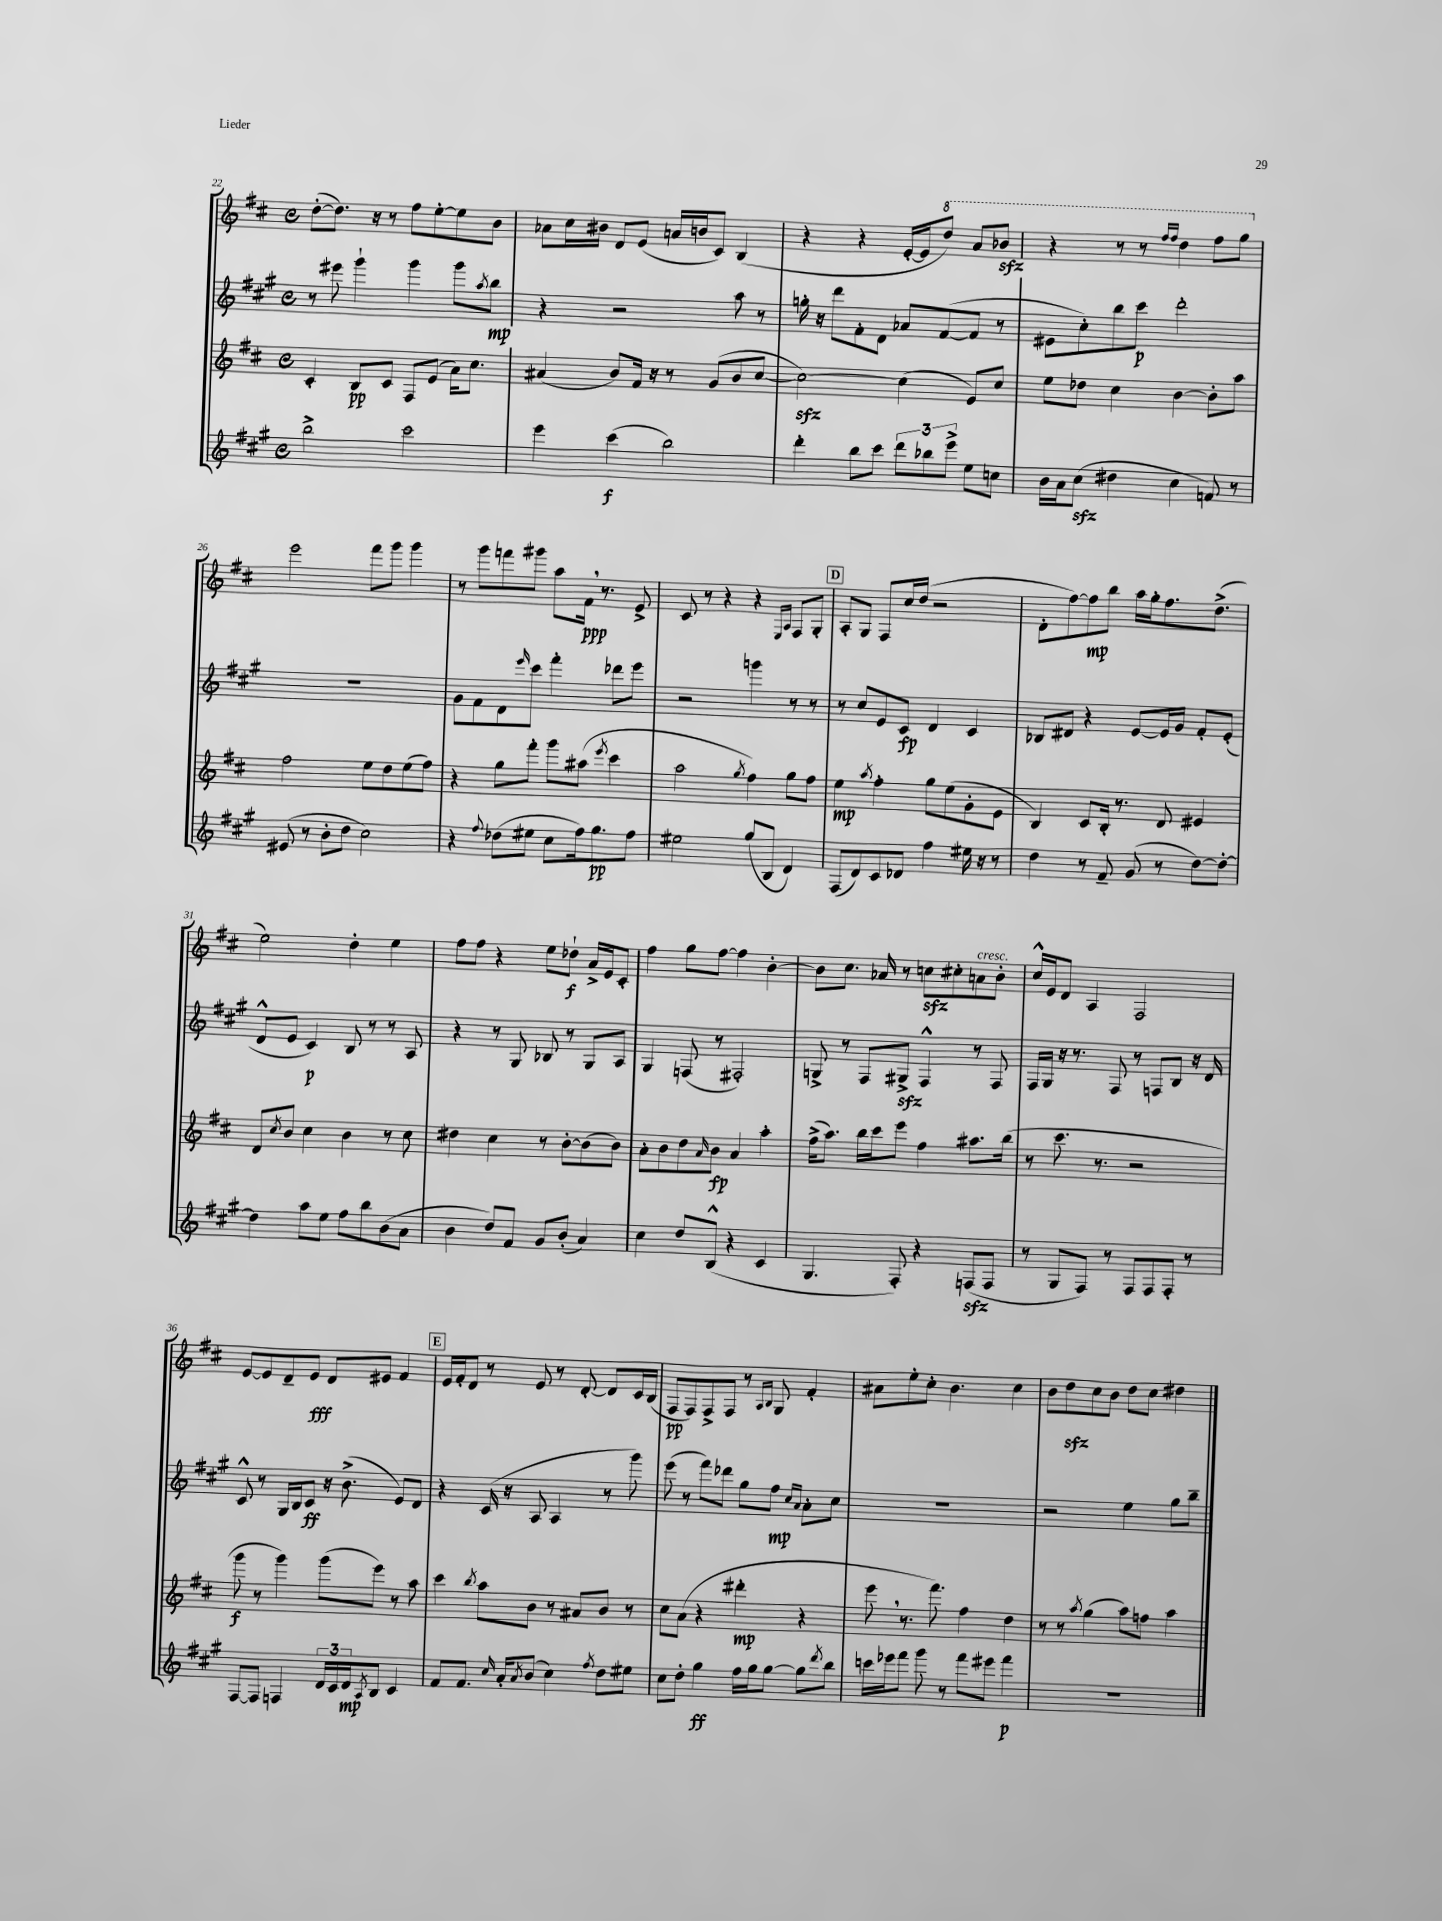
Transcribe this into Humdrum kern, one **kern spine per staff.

**kern	**dynam	**kern	**dynam	**kern	**dynam	**kern	**dynam
*part4	*part4	*part3	*part3	*part2	*part2	*part1	*part1
*staff4	*staff4	*staff3	*staff3	*staff2	*staff2	*staff1	*staff1
*clefG2	*	*clefG2	*	*clefG2	*	*clefG2	*
*k[f#c#g#]	*	*k[f#c#]	*	*k[f#c#g#]	*	*k[f#c#]	*
*M4/4	*	*M4/4	*	*M4/4	*	*M4/4	*
*met(c)	*	*met(c)	*	*met(c)	*	*met(c)	*
=22	=22	=22	=22	=22	=22	=22	=22
2bb^\	.	4c#'/	.	8r	.	([8dd'\L	.
.	.	.	.	8eee#X\	.	8.dd\J])	.
.	.	8B/L	pp	4ggg#`\	.	.	.
.	.	.	.	.	.	16r	.
.	.	8c#/J	.	.	.	8r	.
2ccc#\	.	8F#/L	.	4ggg#\	.	8ff#\L	.
.	.	(8e/J	.	.	.	[8ee'\	.
.	.	16a\KL)	.	8ggg#\L	.	8ee\]	.
.	.	8.cc#\J	.	.	.	.	.
.	.	.	.	8qaa/	.	.	.
.	.	.	.	8bb\J	mp	8b\J	.
=23	=23	=23	=23	=23	=23	=23	=23
4eee\	.	(4a#X/	.	4r	.	8a-X\L	.
.	.	.	.	.	.	16cc#\L	.
.	.	.	.	.	.	16b#X\JJ	.
(4ccc#\	f	8b/L)	.	2r	.	8d/L	.
.	.	16f#/Jk	.	.	.	(8e/J	.
.	.	16r	.	.	.	.	.
2bb\)	.	8r	.	.	.	16an/LL	.
.	.	.	.	.	.	16bn/J	.
.	.	(8g/L	.	.	.	8c#/J)	.
.	.	8b/	.	8aa\	.	(4B/	.
.	.	[8cc#/J	.	8r	.	.	.
=24	=24	=24	=24	=24	=24	=24	=24
4ddd'\	.	2cc#zz\_)	.	16ggn'\	.	4r	.
.	.	.	.	16r	.	.	.
.	.	.	.	8ddd\L	.	.	.
8bb\L	.	.	.	8f#'\	.	4r	.
8ccc#\J	.	.	.	8d\J	.	.	.
12ddd\L	.	(4cc#\]	.	8a-X/L	.	[16e'/LL	.
.	.	.	.	.	.	16e/J]	.
12bb-X\	.	.	.	.	.	.	.
*	*	*	*	*	*	*8va	*
.	.	.	.	([8f#/	.	8ddd/J)	.
12eee^\J	.	.	.	.	.	.	.
8ee\L	.	8e/L)	.	8f#/J]	.	8aa/L	.
8ccn\J	.	8cc#/J	.	8r	.	8bb-Xzz/J	.
=25	=25	=25	=25	=25	=25	=25	=25
16b\LL	.	8ee\L	.	8e#X\L	.	4r	.
16a\J	.	.	.	.	.	.	.
(8cc#zz\J	.	8dd-X\J	.	8cc#'\)	.	.	.
4dd#X\	.	4cc#\	.	8bb\	.	8r	.
.	.	.	.	8ccc#\J	p	8r	.
.	.	.	.	.	.	16qqfff#/LL	.
.	.	.	.	.	.	16qqfff#/JJ	.
4cc#\	.	[4b\	.	2ddd'\	.	4ddd\	.
8fn/)	.	8b'\L]	.	.	.	8fff#\L	.
8r	.	8aa\J	.	.	.	8ggg\J	.
!!LO:LB:g=z
=26	=26	=26	=26	=26	=26	=26	=26
*	*	*	*	*	*	*X8va	*
(8e#X/	.	2ff#\	.	1r	.	2eee\	.
8r	.	.	.	.	.	.	.
8b'\L	.	.	.	.	.	.	.
8dd\J	.	.	.	.	.	.	.
2cc#\)	.	8ee\L	.	.	.	8fff#\L	.
.	.	8dd\	.	.	.	8ggg\J	.
.	.	(8ee\	.	.	.	4ggg\	.
.	.	8ff#\J)	.	.	.	.	.
=27	=27	=27	=27	=27	=27	=27	=27
4r	.	4r	.	8g#\L	.	8r	.
.	.	.	.	8f#\	.	8ggg\L	.
8qqff#/	.	.	.	.	.	.	.
(8dd-X\L	.	8gg\L	.	8d\	.	8fffn\	.
.	.	.	.	16qqeee/	.	.	.
8ee#X\J	.	8fff#'\J	.	8ccc#\J	.	8ggg#X\J	.
8cc#\L	.	8ggg\L	.	4fff#'\	.	8aa\L	.
16ff#\k)	.	(8aa#X\J	.	.	.	16f#,\Jk	ppp
8.gg#\	pp	.	.	.	.	8.r	.
.	.	8qeee/	.	.	.	.	.
.	.	4ccc#\	.	8ddd-X\L	.	.	.
8ff#\J	.	.	.	8eee\J	.	8e^/	.
=28	=28	=28	=28	=28	=28	=28	=28
2ee#X\	.	2aa\	.	2r	.	8c#/	.
.	.	.	.	.	.	8r	.
.	.	.	.	.	.	4r	.
.	.	8qgg/	.	.	.	.	.
(8gg#/L	.	4ff#\)	.	4gggn\	.	4r	.
8B/J	.	.	.	.	.	.	.
.	.	.	.	.	.	16qqE/LL	.
.	.	.	.	.	.	16qqA/JJ	.
4d/)	.	8gg\L	.	8r	.	8F#/L	.
.	.	8ff#\J	.	8r	.	8G'/J	.
!!LO:REH:place=s1:t=D
=29	=29	=29	=29	=29	=29	=29	=29
(8F#/L	.	4ee\	mp	8r	.	8A'/L	.
8d/)	.	.	.	8cc#/L	.	8G/J	.
.	.	8qaa/	.	.	.	.	.
8c#/	.	4ff#'\	.	8e/	.	8F#/L	.
8d-X/J	.	.	.	8c#/J	fp	16cc#/L	.
.	.	.	.	.	.	(16dd/JJ	.
4ff#\	.	8gg\L	.	4d/	.	2r	.
.	.	(8ee\	.	.	.	.	.
16ee#X\	.	8g'\	.	4c#/	.	.	.
16r	.	.	.	.	.	.	.
8r	.	8e\J	.	.	.	.	.
=30	=30	=30	=30	=30	=30	=30	=30
4dd\	.	4B/)	.	8B-X/L	.	8d'\L	.
.	.	.	.	8d#X/J	.	[8ff#\)	.
8r	.	8c#/L	.	4r	.	8ff#\]	mp
8f#~/	.	16B'/Jk	.	.	.	8bb\J	.
.	.	8.r	.	.	.	.	.
(8g#/	.	.	.	[8e/L	.	16aa\LL	.
.	.	.	.	.	.	16gg'\J	.
8r	.	8d/	.	16e/L]	.	8.ff#\	.
.	.	.	.	16g#/JJ	.	.	.
[8dd\L)	.	4e#X/	.	8f#'/L	.	.	.
.	.	.	.	.	.	(8.dd^\J	.
8dd'\J_	.	.	.	(8e'/J	.	.	.
!!LO:LB:g=z
=31	=31	=31	=31	=31	=31	=31	=31
4dd\]	.	8d/L	.	8d^^/L	.	2ee\)	.
.	.	8qcc#/	.	.	.	.	.
.	.	8b/J	.	8e/J	.	.	.
8aa\L	.	4cc#\	.	4c#/)	p	.	.
8ee\J	.	.	.	.	.	.	.
8ff#\L	.	4b\	.	8B/	.	4dd'\	.
8bb\	.	.	.	8r	.	.	.
(8b\	.	8r	.	8r	.	4ee\	.
8a\J	.	8cc#\	.	8A/	.	.	.
=32	=32	=32	=32	=32	=32	=32	=32
4b\	.	4dd#X\	.	4r	.	8ff#\L	.
.	.	.	.	.	.	8ff#\J	.
8dd/L)	.	4cc#\	.	8r	.	4r	.
8f#/J	.	.	.	8G#/	.	.	.
8g#/L	.	8r	.	8B-X/	.	8ee\L	.
(8b'/J	.	[8b'\L	.	8r	.	8dd-X`\J	f
4a/)	.	(8b\]	.	8G#/L	.	16a^/LL	.
.	.	.	.	.	.	16e/J	.
.	.	8b\J)	.	8A/J	.	8c#'/J	.
=33	=33	=33	=33	=33	=33	=33	=33
4cc#\	.	8a'\L	.	4G#/	.	4ff#\	.
.	.	8b\	.	.	.	.	.
8dd/L	.	8dd\	.	(8Fn/	.	8gg\L	.
.	.	16qqa/	.	.	.	.	.
(8B^^/J	.	8b\J	fp	8r	.	[8ff#\J	.
4r	.	4a/	.	2F#X'/)	.	4ff#\]	.
4c#/	.	4aa'\	.	.	.	[4b'\	.
=34	=34	=34	=34	=34	=34	=34	=34
4.G#/	.	(16ff#^\KL	.	8Gn^/	.	8b\L]	.
.	.	8.aa\J)	.	.	.	.	.
.	.	.	.	8r	.	8.cc#\J	.
.	.	16bb\LL	.	8F#/L	.	.	.
.	.	16ccc#\J	.	.	.	16a-X/	.
8F#'/)	.	8eee\J	.	8G#Xzz^/J	.	8r	.
4r	.	4ff#\	.	4F#^^/	.	8ccnzz\L	.
.	.	.	.	.	.	8cc#X'\	.
!	!	!	!	!	!	!LO:TX:a:i:t=cresc.	!
(8Fnzz/L	.	8.aa#X\L	.	8r	.	8an\	.
8F/J	.	.	.	8F#/	.	8b'\J	.
.	.	(16bb\Jk	.	.	.	.	.
=35	=35	=35	=35	=35	=35	=35	=35
8r	.	8r	.	16F#/LL	.	16cc#^^/LL	.
.	.	.	.	16G#/JJ	.	16e/J	.
8G#/L	.	8.ccc#\	.	16r	.	8d/J	.
.	.	.	.	8.r	.	.	.
8F#/J)	.	.	.	.	.	4A/	.
.	.	8.r	.	.	.	.	.
8r	.	.	.	8F#/	.	.	.
8F#/L	.	2r	.	8r	.	2F#/	.
8F#/	.	.	.	8Fn/L	.	.	.
8F#'/J	.	.	.	8B/J	.	.	.
8r	.	.	.	16r	.	.	.
.	.	.	.	16d/	.	.	.
!!LO:LB:g=z
=36	=36	=36	=36	=36	=36	=36	=36
[8F#/L	.	8ggg\	f	8c#^^/	.	[8e/L	.
8F#/J]	.	8r	.	8r	.	8e/]	.
4Fn/	.	4ggg\)	.	16G#/LL	.	8d~/	.
.	.	.	.	16B/J	.	.	.
.	.	.	.	8c#/J	ff	8e/J	fff
24d/LL	.	(8ggg\L	.	16r	.	8d/L	.
24c#/	.	.	.	.	.	.	.
.	.	.	.	(8.b^\	.	.	.
24d/J	mp	.	.	.	.	.	.
8qA/	.	.	.	.	.	.	.
8B/J	.	8eee\J)	.	.	.	8e#X/J	.
4c#/	.	8r	.	8e/L)	.	4f#/	.
.	.	8aa\	.	8d/J	.	.	.
!!LO:REH:place=s1:t=E
=37	=37	=37	=37	=37	=37	=37	=37
8f#/L	.	4ccc#\	.	4r	.	16e/LL	.
.	.	.	.	.	.	16f#'/J	.
8.f#/J	.	.	.	.	.	8d/J	.
.	.	8qbb/	.	.	.	.	.
.	.	8aa\L	.	(16c#/	.	8r	.
16qqcc#/	.	.	.	.	.	.	.
16a'/KL	.	.	.	16r	.	.	.
8qa/	.	.	.	.	.	.	.
(8b/J	.	8b\J	.	8A/	.	8e/	.
4cc#\)	.	8r	.	4A/	.	8r	.
.	.	8a#X/L	.	.	.	[8d'/	.
8qff#/	.	.	.	.	.	.	.
8dd\L	.	8b/J	.	8r	.	8d/L]	.
8ee#X\J	.	8r	.	8ggg#\)	.	16c#/L	.
.	.	.	.	.	.	(16B/JJ	.
=38	=38	=38	=38	=38	=38	=38	=38
8cc#\L	.	8cc#\L	.	(8eee\	.	8F#/L	pp
8dd'\J	.	(8a\J	.	8r	.	8F#/)	.
4gg#\	ff	4r	.	8fff#\L)	.	8F#^/	.
.	.	.	.	8ddd-X\J	.	8F#/J	.
16ff#\LL	.	4ddd#X'\	mp	8gg#\L	.	8r	.
16gg#\J	.	.	.	.	.	.	.
.	.	.	.	.	.	16qqA/LL	.
.	.	.	.	.	.	16qqB/JJ	.
[8gg#\J	.	.	.	8ff#\J	mp	8G/	.
.	.	.	.	16qqcc#/LL	.	.	.
.	.	.	.	16qqa/JJ	.	.	.
8gg#\L]	.	4r	.	8a'\L	.	4f#'/	.
8qddd/	.	.	.	.	.	.	.
8bb\J	.	.	.	8cc#\J	.	.	.
=39	=39	=39	=39	=39	=39	=39	=39
16cccn\LL	.	8eee,\	.	1r	.	8a#X\L	.
16eee-X\J	.	.	.	.	.	.	.
8fff#\J	.	8.r	.	.	.	8ee'\	.
8ggg#\	.	.	.	.	.	8cc#'\J	.
.	.	8.fff#\)	.	.	.	.	.
8r	.	.	.	.	.	4.b\	.
8fff#\L	.	4ff#\	.	.	.	.	.
8eee#X\J	.	.	.	.	.	.	.
4fff#\	p	4dd\	.	.	.	4cc#\	.
=40	=40	=40	=40	=40	=40	=40	=40
1r	.	8r	.	2r	.	8b\L	.
.	.	8r	.	.	.	8ddzz\	.
.	.	8qaa/	.	.	.	.	.
.	.	(4gg\	.	.	.	8cc#\	.
.	.	.	.	.	.	8b\J	.
.	.	8aa\L)	.	4ee\	.	8dd\L	.
.	.	8ffn\J	.	.	.	8cc#\J	.
.	.	4aa\	.	8gg#\L	.	4dd#X\	.
.	.	.	.	8bb~\J	.	.	.
==	==	==	==	==	==	==	==
*-	*-	*-	*-	*-	*-	*-	*-
